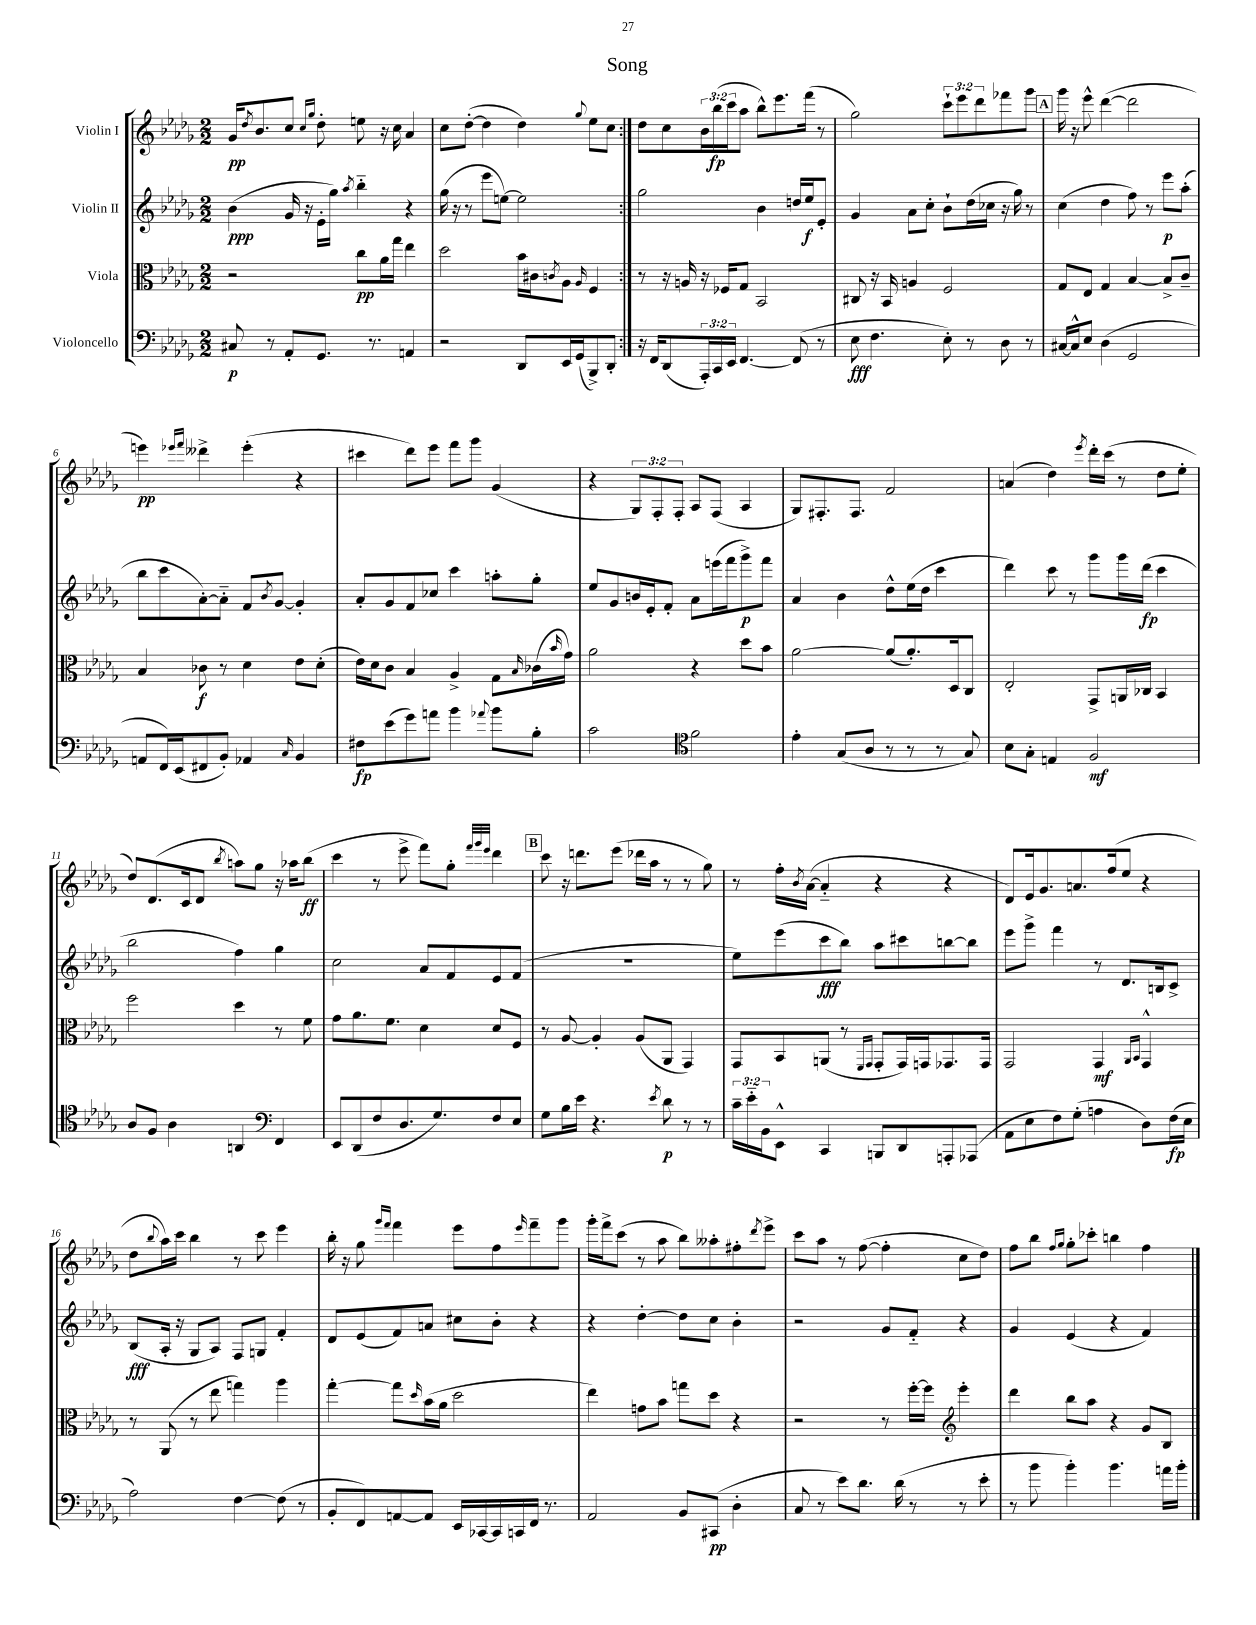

**kern	**kern	**kern	**kern
*staff4	*staff3	*staff2	*staff1
*clefF4	*clefC3	*clefG2	*clefG2
*k[b-e-a-d-g-]	*k[b-e-a-d-g-]	*k[b-e-a-d-g-]	*k[b-e-a-d-g-]
*M2/2	*M2/2	*M2/2	*M2/2
8C#	2r	(4b-	16g-
.	.	.	8qdd-
.	.	.	8.b-
8r	.	.	.
8AA-'	.	16g-	8cc
.	.	16r	.
.	.	.	16qqcc
.	.	.	16qqgg-
8.GG-	.	16e-'	8dd-'
.	.	16gg-)	.
.	.	8qaa-	.
.	8cc	4bb-'~	8ee
8.r	.	.	.
.	16a-	.	16r
.	16gg-	.	16cc
4AA	4ee-	4r	4a-
=	=	=	=
2r	2dd-	(16gg-	8cc
.	.	16r	.
.	.	8r	([8dd-'
.	.	8eee-	4dd-]
.	.	[8ee)	.
8DD-	16b-	2ee]	4dd-)
.	16c#	.	.
.	8qc	.	.
16EE-	8A-	.	.
(16GG-	.	.	.
.	16qqA-	.	8qqgg-
8BBB-^)	4F	.	8ee-
8DD-'	.	.	8cc
=:|!	=:|!	=:|!	=:|!
16r	8r	2gg-	8dd-
16FF	.	.	.
(8DD-	16r	.	8cc
.	16A	.	.
24AAA-')	16r	.	24b-
24CC	.	.	(24bb-
.	16F-	.	.
24EE-	.	.	24ccc
[4.FF	8G-	.	8aa-
.	2BB-	4b-	8bb-^^)
.	.	.	8.eee-
(8FF]	.	16dd	.
.	.	16ee-	(16fff
8r	.	8e-'	8r
=	=	=	=
8E-	8C#	4g-	2gg-)
4.F	16r	.	.
.	16BB-	.	.
.	4A	8a-	.
.	.	8cc'	.
8E-')	2F	8b-`	12ccc`
.	.	.	12eee-
8r	.	(16dd-	.
.	.	.	12ddd-
.	.	16cc-	.
8D-	.	16r	8fff-
.	.	16gg-)	.
8r	.	8r	8ggg-
=	=	=	=
[16C#	8G-	(4cc	16ggg-
16C#^^]	.	.	16r
8E-	8E-	.	8eee-^^
(4D-	4G-	4dd-	([4ddd-
2GG-	[4B-	8ff)	2ddd-]
.	.	8r	.
.	8B-^]	8eee-	.
.	8c~	(8aa-'	.
=	=	=	=
8AA	4B-	8bb-	4eee)
16FF)	.	8ccc	.
(16EE-	.	.	.
.	.	.	16qqeee-
.	.	.	16qqfff
8FF#	8c-	[8a-')	4ddd--^
8BB-')	8r	8a-'~]	.
4AA-	4d-	8f	(4eee-'
.	.	8qb-	.
.	.	[8g-	.
16qqC	.	.	.
4BB-	8e-	4g-']	4r
.	(8d-'	.	.
=	=	=	=
8F#	16e-)	8a-'	4ccc#
.	16d-	.	.
(8e-	8c	8g-	.
8g-)	4B-	8f	8ddd-)
8a	.	8cc-	8eee-
4b-	4A-^	4ccc	8fff
.	.	.	8ggg-
8qqa-	.	.	.
8b-	8G-	8aa'	(4g-
.	16qqB-	.	.
8B-'	(16c-	8gg-'	.
.	16qqb-	.	.
.	16g-)	.	.
=	=	=	=
2c	2a-	8ee-	4r
.	.	8g-	.
.	.	16b	12G-)
.	.	16e-'	.
.	.	.	12F'
.	.	8f'	.
.	.	.	12F'
*clefC4	*	*	*
2f	4r	8a-	8A-
.	.	(16eee	(8F
.	.	16fff	.
.	8dd-	8ggg-^)	4A-
.	8b-	8fff	.
=	=	=	=
4e-'	[2a-	4a-	8G-)
.	.	.	8.F#'
(8G-	.	4b-	.
.	.	.	8.F#
8A-	.	.	.
8r	(8a-]	8dd-^^	2f
8r	8.a-')	(16ee-	.
.	.	16dd-	.
8r	.	4ccc	.
.	16D-	.	.
8G-)	8C	.	.
=	=	=	=
8B-	2E-'	4ddd-)	(4a
8G-'	.	.	.
4E	.	8ccc	4dd-)
.	.	8r	.
.	.	.	8qeee-
2F	8GG-^	8ggg-	16ddd-'
.	.	.	(16ccc
.	16AA	16ggg-	8r
.	16C-	(16ddd-	.
.	4BB-	4ccc	8dd-
.	.	.	8ee-'
=	=	=	=
8A-	2ff	2bb-	8dd-)
8F	.	.	(8.d-
4A-	.	.	.
.	.	.	16c
.	.	.	8d-
.	.	.	8qbb-
4AA	4dd-	4ff)	8aa)
.	.	.	8gg-
*clefF4	*	*	*
4FF	8r	4gg-	16r
.	.	.	16aa-
.	8f	.	(8bb-
=	=	=	=
8EE-	8g-	2cc	4ccc
(8DD-	8.a-	.	.
8F	.	.	8r
.	8.f	.	.
8.D-	.	.	8eee-^
.	4d-	8a-	8fff)
8.G-)	.	.	.
.	.	8f	8gg-'
.	.	.	32qqfff
.	.	.	32qqggg-
.	.	.	32qqeee-
8F	8d-	8e-	4ddd-
8E-	8F	(8f	.
=	=	=	=
8G-	8r	1r	8ccc
16B-	[8A-	.	16r
16e-	.	.	8.ddd
4.r	4A-']	.	.
.	.	.	(8eee-
.	(8A-	.	16ddd-
.	.	.	16aa-
8qe-	.	.	.
8d-	8AA-	.	8r
8r	4GG-)	.	8r
8r	.	.	8gg-)
=	=	=	=
24c~	8GG-	8ee-)	8r
24e-'~	.	.	.
24BB-	.	.	.
8EE-^^	8BB-	(8eee-	16ff'
.	.	.	8qb-
.	.	.	([16a-
4CC	(8AA	8ccc	4a-'~]
.	8r	8bb-)	.
.	16qqFF	.	.
.	16qqGG-	.	.
8BBB	8GG-'	8aa-	4r
8DD-	16GG-)	8ccc#	.
.	16GG	.	.
8AAA'	8.GG-	[8bb	4r
(8AAA-	.	8bb]	.
.	16GG-	.	.
=	=	=	=
8AA-	2GG-	8eee-	8d-)
8E-	.	8ggg-^	16e-
.	.	.	8.g-
8F)	.	4fff	.
(8G-'	.	.	8.a
4A	4GG-	8r	.
.	.	.	(16ff
.	.	8.d-	8ee-
.	16qqAA-	.	.
.	16qqBB-	.	.
8D-)	4GG-^^	.	4r
.	.	16B	.
(16F	.	8c^	.
16E-	.	.	.
=	=	=	=
2A-)	8r	(8B-	8dd-
.	.	.	8qqbb-
.	(8AA-	16A-'	16aa-)
.	.	16r	16ccc
.	8r	8G-	4bb-
.	8ee-	8A-)	.
[4F	4gg)	8F	8r
.	.	8G	8ccc
(8F]	4aa-	4f'	4eee-
8r	.	.	.
=	=	=	=
8BB-'	[4gg-'	8d-	16bb-'
.	.	.	16r
8FF)	.	(8e-	8gg-
.	.	.	16qqggg-
.	.	.	16qqfff
[8AA	8gg-]	8f)	4fff
.	16qqdd-	.	.
8AA]	(16b-	8a	.
.	16a-	.	.
16EE-	2dd-	8cc#	8eee-
[16CC-	.	.	.
16CC-]	.	8b-'	8ff
16CC	.	.	.
.	.	.	16qqeee-
16FF	.	4r	8fff~
8.r	.	.	.
.	.	.	8ggg-
=	=	=	=
2AA-	4ee-)	4r	16ggg-'
.	.	.	16fff^
.	.	.	(8ccc
.	8g	[4dd-'	8r
.	8b-	.	8aa-
8BB-	8gg	8dd-]	8bb-)
(8CC#	8dd-	8cc	8aa--'
4D-'	4r	4b-'	8ff#'
.	.	.	8qddd-
.	.	.	8eee-^
=	=	=	=
8C	2r	2r	8ccc
8r	.	.	8aa-
8e-)	.	.	8r
8.d-	.	.	([8ff
.	8r	8g-	4ff']
(16d-	.	.	.
8r	[16ff'	8f'~	.
.	16ff]	.	.
*	*clefG2	*	*
8r	4eee-'	4r	8cc
8e-'	.	.	8dd-)
=	=	=	=
8r	4ddd-	4g-	8ff
8b-	.	.	8bb-
.	.	.	16qqff
.	.	.	16qqgg-
4b-')	8bb-	(4e-	8gg-'
.	8aa-	.	8ccc-'
4.b-	4r	4r	4bb
.	8g-	4f)	4ff
16a	8B-	.	.
16b-'	.	.	.
==	==	==	==
*-	*-	*-	*-
